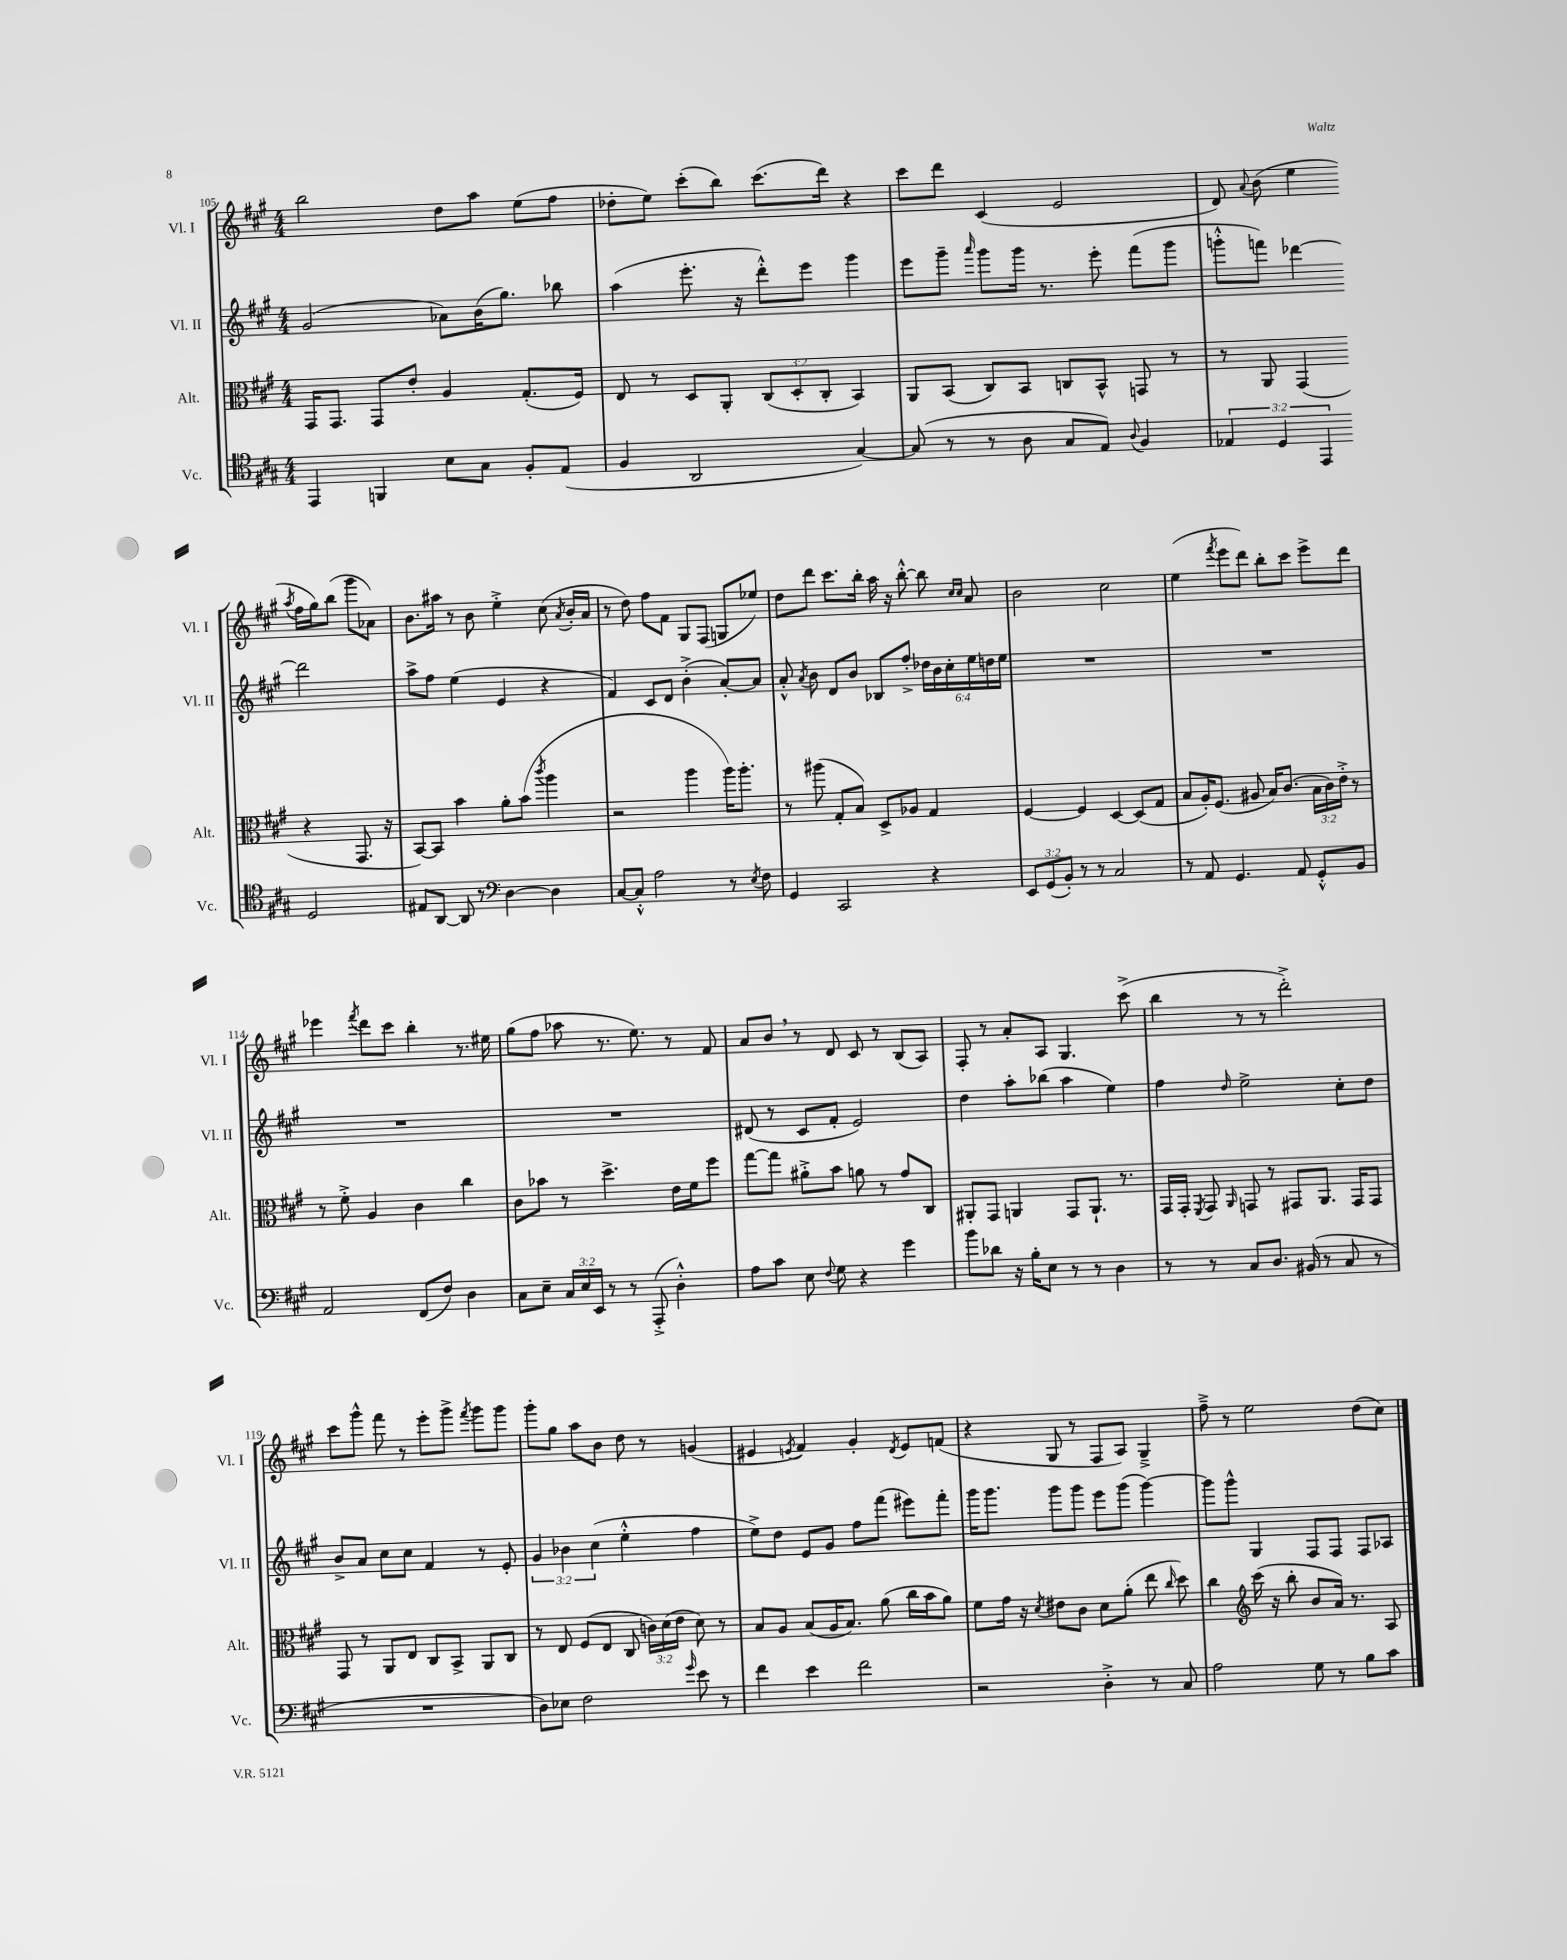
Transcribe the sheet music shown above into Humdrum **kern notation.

**kern	**kern	**kern	**kern
*part4	*part3	*part2	*part1
*staff4	*staff3	*staff2	*staff1
*I"Vc.	*I"Alt.	*I"Vl. II	*I"Vl. I
*I'Vc.	*I'Alt.	*I'Vl. II	*I'Vl. I
*clefC4	*clefC3	*clefG2	*clefG2
*k[f#c#g#]	*k[f#c#g#]	*k[f#c#g#]	*k[f#c#g#]
*M4/4	*M4/4	*M4/4	*M4/4
=105	=105	=105	=105
4EE/	16GG#/KL	(2g#/	2bb\
.	8.GG#/J	.	.
4FFn/	8GG#/L	.	.
.	8e'/J	.	.
8B\L	4A/	8a-X\L)	8dd\L
8G#\J	.	(16b\K	8aa\J
.	.	8.gg#\J)	.
8F#'/L	(8.G#'/L	.	(8ee\L
(8E/J	.	8bb-X\	8ff#\J
.	16F#/Jk)	.	.
=106	=106	=106	=106
4F#/	8E/	(4aa\	8dd-X'\L
.	8r	.	8ee\J)
2AA/	8D/L	8.eee'\	(8ccc#'\L
.	8AA'/J	.	8bb\J)
.	.	16r	.
.	(12C#/L	8ddd'^^\L)	(8.ccc#\L
.	12D'/	.	.
.	.	8eee\J	.
.	12C#'/J	.	.
.	.	.	16ddd\Jk)
[4G#/)	4BB/)	4ggg#\	4r
=107	=107	=107	=107
(8G#/]	8AA/L	8eee\L	8ccc#\L
8r	(8BB/J	8ggg#~\J	8ddd\J
.	.	16qqaaa/	.
8r	8C#/L)	8ggg#\L	(4c#/
8A\	8BB/J	16ggg#\Jk	.
.	.	8.r	.
8G#/L	8Cn/L	.	2e/
8E/J)	8BB^^/J	8eee'\	.
8qqA/	.	.	.
4F#/	8GGn/	(8fff#\L	.
.	8r	8ggg#\J	.
=108	=108	=108	=108
6E-X/	8r	8gggn'^^\L	8d/)
.	.	.	8qqa/
.	8AA/	8fffn\J)	(8b\
6D/	.	.	.
.	(4GG#/	[4ddd-X\	4ee\
6EE/	.	.	.
.	.	.	8qaa/
2D/	4r	2ddd-\]	16ff#\LL
.	.	.	16gg#\J)
.	.	.	(8bb\J
.	8.GG#/	.	8ggg#\L
.	.	.	8a-X\J)
.	16r	.	.
!!LO:LB:g=z
=109	=109	=109	=109
8E#X/L	[8BB/L)	8aa^\L	8.b\L
[8AA/J	8BB/J]	8ff#\J	.
.	.	.	16aa#X\Jk
8AA/]	4b\	(4ee\	8r
8r	.	.	8b\
*clefF4	*	*	*
[4D\	8a'\L	4e/	4ee'^\
.	(8b\J	.	.
.	8qccc#/	.	.
4D\]	4aa\	4r	(8cc#\
.	.	.	8qa/
.	.	.	16b'/LL
.	.	.	16a/JJ
=110	=110	=110	=110
[8C#/L	2r	4f#/)	8r
8C#'^^/J]	.	.	8dd\)
2A\	.	8c#/L	8ff#\L
.	.	8d/J	8f#\J
.	4aa\	(4b'^\	8G#/L
.	.	.	(8F#/J
8r	16aa\KL)	[8a'/L)	8Gn/L
.	8.aa'\J	.	.
8qE/	.	.	.
8F#\	.	8a/J]	8ee-X/J)
=111	=111	=111	=111
4GG#/	8r	8a'^^/	8dd\L
.	.	8qa/	.
.	(8aa#X\	8b\	8ddd\J
2CC#/	8G#'/L	8d/L	8.ccc#\L
.	8B/J)	8b/J	.
.	.	.	16bb'\Jk
.	8D^/L	8B-X/L	16aa\
.	.	.	16r
.	8A-X/J	8ff#'^/J	[8bb'^^\
4r	4G#/	24dd-X\LL	8bb\]
.	.	24b\	.
.	.	24cc#'\	.
.	.	.	16qqcc#/LL
.	.	.	16qqcc#/JJ
.	.	24ee\	8a/
.	.	24ddn\	.
.	.	24ee\JJ	.
=112	=112	=112	=112
12EE/L	[4F#/	1r	2b\
(12GG#/	.	.	.
12BB'/J)	.	.	.
8r	4F#/]	.	.
8r	.	.	.
2C#/	[4D/	.	2cc#\
.	(8D/L]	.	.
.	8G#/J	.	.
=113	=113	=113	=113
8r	8B/L	1r	(4ee\
8AA/	16A'/K)	.	.
.	(8.F#/J	.	.
.	.	.	8qfff#/
4.GG#/	.	.	8eee\L
.	8A#X/	.	8ddd\J)
.	16B/KL)	.	8bb'\L
.	(8.c#/J	.	.
8AA/	.	.	8ccc#\J
8GG#'^^/L	24B\LL	.	8eee^\L
.	24c#\)	.	.
.	24e'^\JJ	.	.
8BB/J	8r	.	8ddd\J
!!LO:LB:g=z
=114	=114	=114	=114
2AA/	8r	1r	4eee-X\
.	8f#'^\	.	.
.	.	.	8qfff#/
.	4A/	.	8ddd\L
.	.	.	8ccc#\J
(8FF#/L	4c#\	.	4bb'\
8F#/J)	.	.	.
4D\	4cc#\	.	8.r
.	.	.	16ee#X\
=115	=115	=115	=115
8C#\L	8c#\L	1r	(8gg#\L
8E~\J	8b-X\J	.	8ff#\J
24C#/LL	8r	.	8aa-X\
24E/	.	.	.
24EE/JJ	.	.	.
8r	4.dd^\	.	8.r
8r	.	.	.
.	.	.	8.ee\)
(8AAA'^/	.	.	.
4D'^^\)	16e\LL	.	8r
.	16f#\J	.	.
.	8ff#\J	.	8f#/
=116	=116	=116	=116
8A\L	[8gg#\L	(8d#X/	8a/L
8c#\J	8gg#\J]	8r	8b,/J
8E\	8a#X'^\L	8c#/L	8r
8qqF#/	.	.	.
8G#\	8b\J	8f#'/J	8d/
4r	8an\	2e/)	8c#/
.	8r	.	8r
4g#\	8g#/L	.	(8B/L
.	8C#/J	.	8A/J)
=117	=117	=117	=117
8b\L	8AA#X'/L	4dd\	8F#'/
8d-X\J	8GG#/J	.	8r
16r	4AAn/	8aa'\L	8a'/L
16B'\KL	.	.	.
8E\J	.	(8bb-X\J	8A/J
8r	8GG#/L	4aa\	4.G#/
8r	8.AA`/J	.	.
4D\	.	4ee\)	.
.	8.r	.	.
.	.	.	(8ccc#^\
=118	=118	=118	=118
8r	16GG#/LL	4ff#\	4bb\
.	16GG#'/JJ	.	.
.	8qFF#/	.	.
8r	8GG#/	.	.
.	16qqAA/	16qqdd/	.
8C#/L	8GGn/	2ee^\	8r
8.D/J	8r	.	8r
.	8GG#X/L	.	2ddd'^\)
(16BB#X/	.	.	.
8r	8.AA/J	.	.
8C#/	.	8cc#'\L	.
.	16GG#/KL	.	.
8r	8GG#/J	8dd\J	.
!!LO:LB:g=z
=119	=119	=119	=119
1r	8GG#/	8b^/L	8ccc#\L
.	8r	8a/J	8ggg#^^\J
.	8AA/L	8cc#\L	8fff#\
.	8E/J	8cc#\J	8r
.	8C#/L	4f#/	8eee'\L
.	8BB^/J	.	8ggg#^\J
.	.	.	8qfff#/
.	8AA/L	8r	8ggg#\L
.	8C#/J	8e'/	8ggg#\J
=120	=120	=120	=120
8D\L)	8r	6g#/	8ggg#'\L
8E-X\J	8E/	.	8gg#\J
.	.	6b-X\	.
2F#\	(8F#/L	.	8aa\L
.	.	(6cc#\	.
.	8E/J	.	8b\J
.	8C#/	4ee'^^\	8dd\
.	24cn\LL)	.	8r
.	(24d\	.	.
.	24e\JJ	.	.
16qqg#/	.	.	.
8e\	8d\)	4ff#\	(4gn/
8r	8r	.	.
=121	=121	=121	=121
4f#\	8B/L	8ee^\L)	4e#X/
.	8A/J	8dd\J	.
.	.	.	8qen/
4e\	(8B/L	8e/L	4f#/)
.	16A/K	8g#/J	.
.	8.B/J)	.	.
2f#\	.	8ff#\L	4g#'/
.	(8a\	(8fff#\J	.
.	.	.	8qd/
.	16cc#\LL	8eee#X\L)	8e/L
.	16b\J	.	.
.	8a\J)	8fff#'\J	(8fn/J
=122	=122	=122	=122
2r	8f#\L	16ggg#\KL	4r
.	.	8.ggg#\J	.
.	16g#\Jk	.	.
.	16r	.	.
.	8qd/	.	.
.	8e#X\L	8ggg#\L	8G#/
.	8c#\J	8ggg#\J	8r
4D'^\	8d\L	8eee\L	8F#/L
.	(8a'\J	(8ggg#\J	8A/J)
8r	8ee\	[4ggg#\)	4G#~^/
.	16qqcc#/	.	.
8C#/	8dd\)	.	.
=123	=123	=123	=123
2A\	4cc#\	8ggg#\L]	8ff#~^\
.	.	8ggg#^^\J	8r
*	*clefG2	*	*
.	(16ccc#\	4G#/	2ee\
.	16r	.	.
.	8bb'\	.	.
8G#\	8b/L	8F#/L	.
8r	16a/Jk)	8F#/J	.
.	8.r	.	.
8B\L	.	8F#/L	(8dd\L
8c#\J	8A/	8A-X/J	8cc#\J)
==	==	==	==
*-	*-	*-	*-
